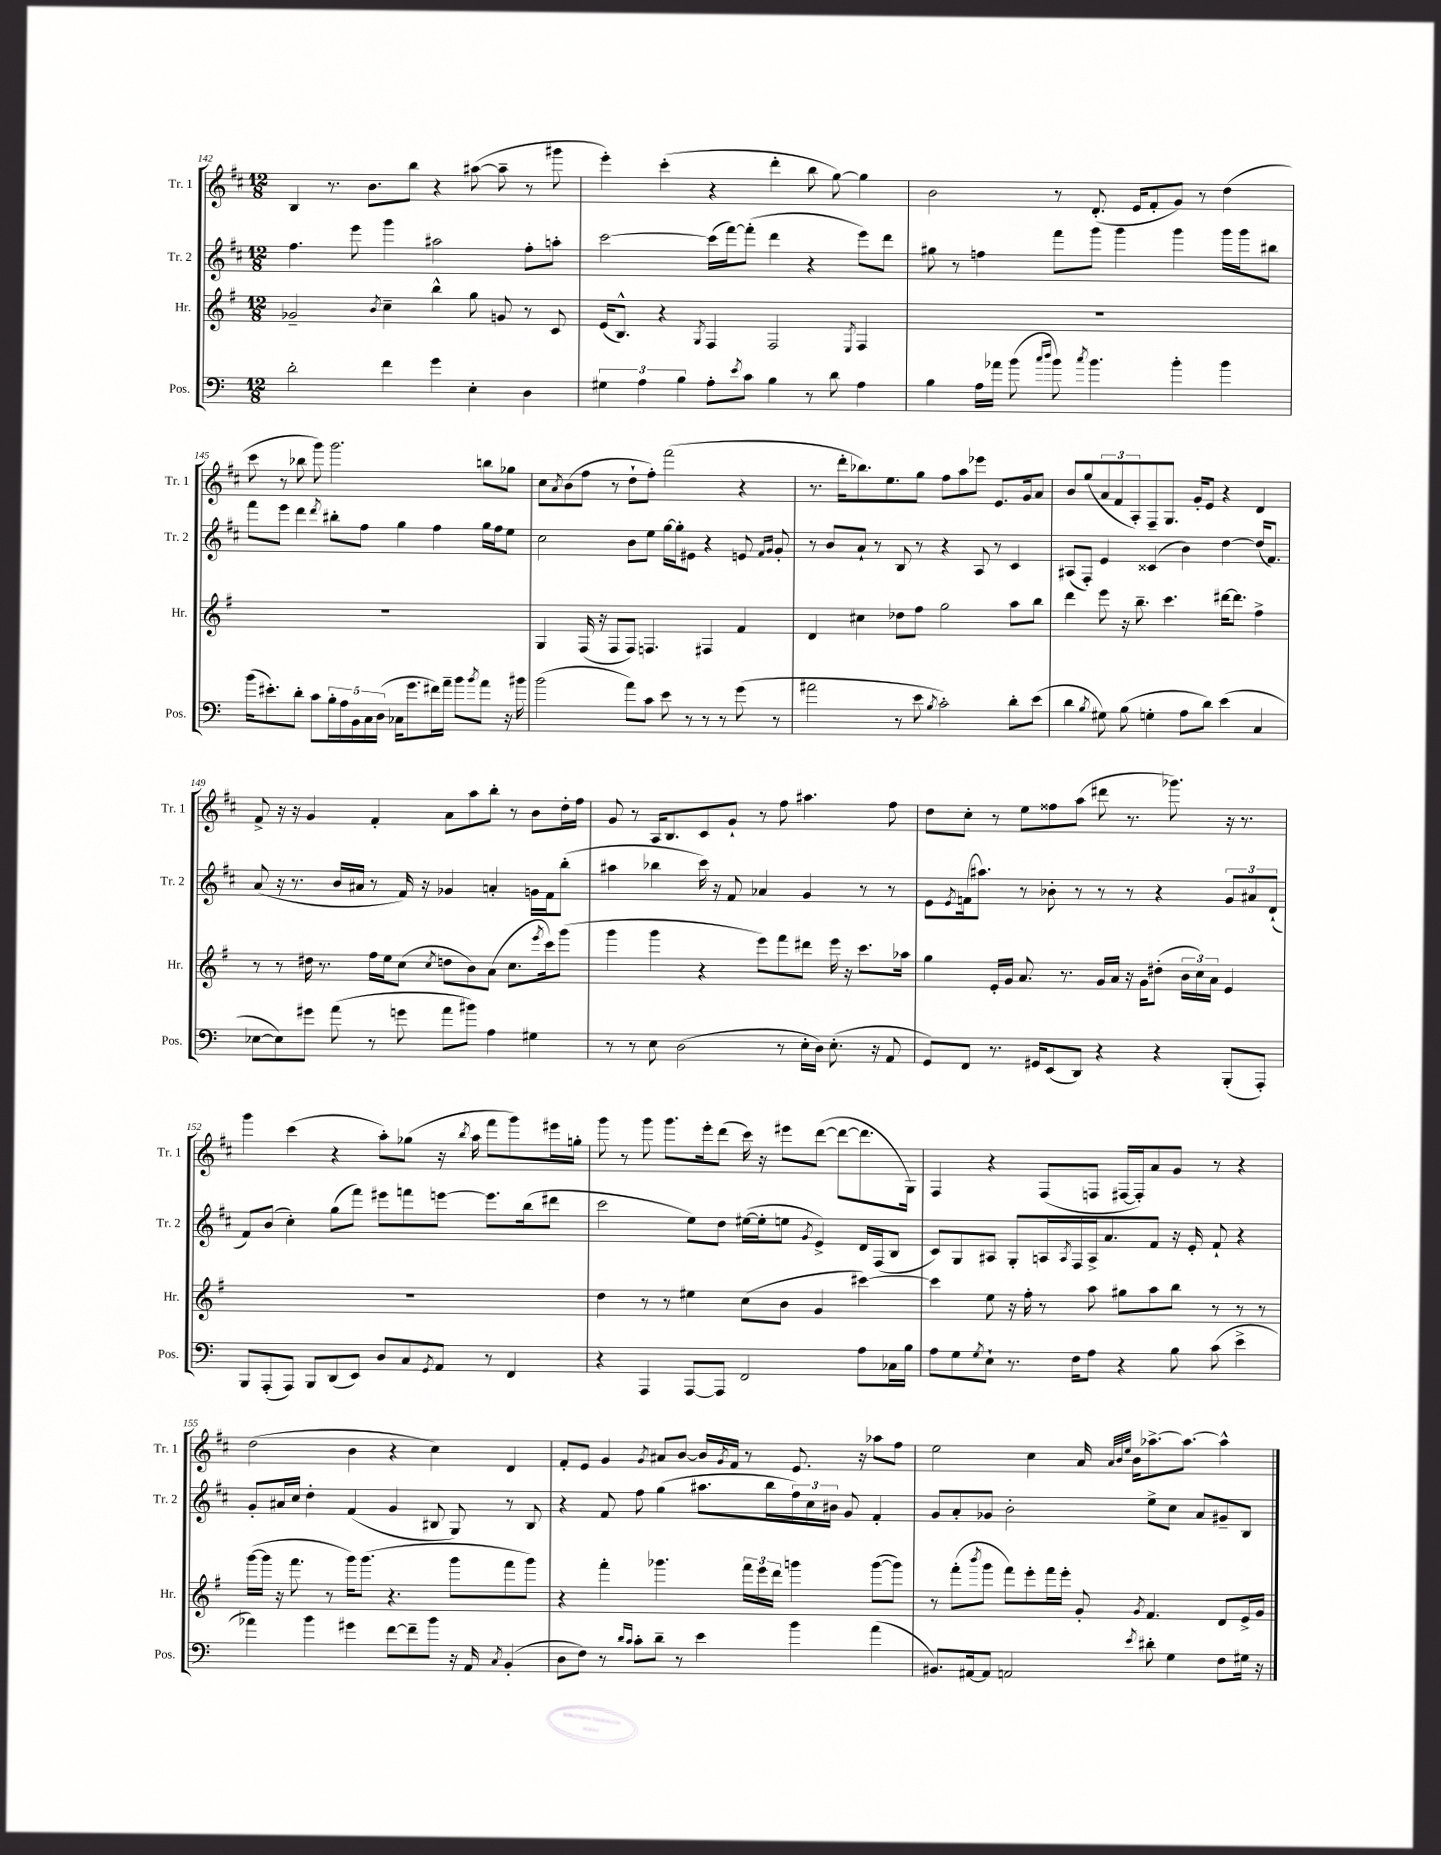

**kern	**kern	**kern	**kern
*staff4	*staff3	*staff2	*staff1
*clefF4	*clefG2	*clefG2	*clefG2
*k[]	*k[f#]	*k[f#c#]	*k[f#c#]
*M12/8	*M12/8	*M12/8	*M12/8
2d'	2g-~	4.ff#	4B
.	.	.	8.r
.	.	8eee	.
.	.	.	8.b
.	8qb	.	.
4f	4cc~	4ggg	.
.	.	.	8bb
4g	4bb^^	2aa#	4r
4E'	8gg	.	([8aa#
.	8g	.	8aa#~]
4D	8r	8ff#'	8r
.	8c	8aa'	8ggg#
=	=	=	=
6G#	(16e	[2ccc#	4eee')
.	8.B^^)	.	.
6A	.	.	.
.	4r	.	(4ccc#'
6B	.	.	.
.	8qG	.	.
8A'	4F#	(16ccc#]	4r
.	.	[16fff#)	.
8qe	.	.	.
8c	.	(8fff#']	.
4B	2F#	4ddd	4ddd'
8r	.	4r	8bb
8d	.	.	[8gg)
.	8qE	.	.
4A	4F#	8eee)	4gg]
.	.	8ddd	.
=	=	=	=
4B	1.r	8gg#	2b
.	.	8r	.
16A	.	4ff	.
16a-	.	.	.
(8b	.	.	.
16qqcc	.	.	.
16qqdd	.	.	.
8b)	.	8fff#	8r
8qcc	.	.	.
4.b	.	8ggg	(8.d'
.	.	4ggg	.
.	.	.	16e
.	.	.	8f#'
4b'	.	4ggg	8g)
.	.	.	8r
4b	.	16ggg	(4dd
.	.	16ggg	.
.	.	8bb#	.
=	=	=	=
(16b	1.r	8fff#	8ccc#
8.e#')	.	.	.
.	.	8eee	8r
8d'	.	4ddd	8bb-
8c	.	.	8ggg)
.	.	8qddd	.
20B'	.	8bb#'	2.ggg
20A	.	.	.
20BB	.	.	.
.	.	8ff#	.
20C	.	.	.
(20D	.	.	.
16C-	.	4gg	.
8.g	.	.	.
16f#)	.	4ff#	.
16a~	.	.	.
8b	.	.	.
8qb	.	.	.
8a	.	16gg	8bb
.	.	16ff#	.
16r	.	8ee	8gg-
16b#	.	.	.
=	=	=	=
(2b	4G	2cc#	8cc#
.	.	.	8qa
.	.	.	(8b
.	(16F#	.	8ff#
.	16r	.	.
.	8F#	.	8r
8a)	8F#)	8b	8dd`
8c	4.F	8ee	8ff#')
8e	.	[16gg	(2fff#
.	.	16gg']	.
8r	.	8e#	.
8r	4F#	4r	.
8r	.	.	.
(8g	4f#	8e	4r
.	.	16qqf#	.
.	.	16qqg	.
8r	.	8g'	.
=	=	=	=
2a#	4d	8r	8.r
.	.	8b	.
.	.	.	16ddd'
.	4cc#	8a`	8.bb-)
.	.	8r	.
.	.	.	8.ee
8r	8dd-	8B	.
8e	8ff#	8r	8gg
8qB	.	.	.
2c')	2gg	4r	8ff#
.	.	.	8aa
.	.	8A	8eee-
.	.	8r	8.e
8d'	8aa	4c#	.
.	.	.	16g
(8e	8bb	.	8a
=	=	=	=
4d	4ddd	(8A#	8b
.	.	8F#')	(8gg
8qB	.	.	.
8G#)	8eee	4e	12a
.	.	.	12f#
(8B	16r	.	.
.	.	.	12A')
.	8.bb~	.	.
4G'	.	(4c##	8F#~
.	4.ccc	.	8.G
8A	.	4b)	.
.	.	.	16g'
8d)	.	.	8e
(4e	[16ddd#	[4dd	4r
.	8.ddd#]	.	.
4C	4ff#^	(16dd]	4d
.	.	8.f#)	.
=	=	=	=
[8E-	8r	(8a	8f#^
8E-])	8r	16r	16r
.	.	8.r	16r
8g#	16dd#	.	4g
.	8.r	.	.
(8a	.	16b	.
.	.	16a#	.
8r	16ff#	8r	4f#'
.	16ee	.	.
8g	(8cc	16f#)	.
.	.	16r	.
.	8qcc	.	.
8a	8dd	4g-	8a
8b#)	8b)	.	8aa
4A	(8a	4a'	8bb'
.	8.cc	.	8r
4G#	.	16g	8b
.	8qeee	.	.
.	16ccc)	16f#	.
.	(8ggg	(8bb'	16dd'
.	.	.	16ff#
=	=	=	=
8r	4ggg	4aa#	8g
8r	.	.	8r
8E	4ggg	4bb-	16A
.	.	.	8.B
(2D	.	.	.
.	4r	16ccc#)	8c#
.	.	16r	.
.	.	8f#	8g`
.	8eee)	4a-	8r
8r	8fff#	.	8ff#
16E'	8ddd#	4g	4.aa#
16D)	.	.	.
(8.E'	16eee	.	.
.	16r	.	.
.	8.ccc	8r	.
16r	.	.	.
8AA	.	8r	8ff#
.	16aa-	.	.
=	=	=	=
8GG)	4gg	8e	8dd
.	.	8qe	.
8FF	.	(16f	8cc#'
.	.	8.aa#)	.
8.r	16e'	.	8r
.	16g	.	.
.	8.a	8r	8ee
16GG#	.	.	.
(8EE	.	8b-'	8ff##
.	8.r	.	.
8DD)	.	8r	(8aa
4r	16g	8r	8ddd#
.	16a	.	.
.	16r	8r	8.r
.	16g	.	.
4r	(8dd#'	4r	.
.	.	.	8.ggg-)
.	24b	.	.
.	24cc)	.	.
.	24a	.	.
(8BBB'	4e	12g	16r
.	.	.	8.r
.	.	12a#	.
8AAA')	.	.	.
.	.	(12d`	.
=	=	=	=
8BBB	1.r	8f#)	4ggg
(8AAA'	.	(8b	.
8AAA)	.	4cc#')	(4ccc#
8BBB	.	.	.
(8DD	.	(8gg	4r
8EE)	.	8fff#)	.
8D	.	8eee#	8aa')
8C	.	8fff	(8gg-
8qGG	.	.	.
8AA	.	[8eee	16r
.	.	.	8qbb
.	.	.	16aa
8r	.	8.eee]	8fff#
4FF	.	.	8ggg)
.	.	(16bb	.
.	.	8ddd#	16eee#
.	.	.	16gg'
=	=	=	=
4r	4dd	2ccc#	8ggg
.	.	.	8r
4AAA	8r	.	8ggg
.	8r	.	8.ggg
[8AAA	4ee#	8ee)	.
.	.	.	16eee'
8AAA]	.	8dd	(8ddd
2FF	(8cc	([16ee#	16ccc#)
.	.	16ee#']	16r
.	8b	8ee	8eee#
.	.	8qg	.
.	4g	4e^)	([8ddd
.	.	.	8ddd_
8A	[4ccc#)	16d	8.ddd]
.	.	(16F#	.
16C-	.	8B	.
16B	.	.	16G)
=	=	=	=
8A	4ccc#]	8c#)	4F#
8G	.	8G	.
8qG	.	.	.
8E`	8ee	8A#	4r
8.r	16r	8G'	.
.	16ff#'	.	.
.	8r	16A	(8F#
.	.	8qA	.
16F	.	16F#	.
8A	8aa	16A^	8F
.	.	8.a	.
4r	8gg#	.	[16F#
.	.	.	16F#'])
.	8aa	8f#	8a
8B	8bb	16r	8g
.	.	16e'	.
(8c	8r	8f#`	8r
4e^	8r	4r	4r
.	8r	.	.
=	=	=	=
4a-)	([16ggg	8g'	(2dd
.	16ggg]	.	.
.	16r	16a#	.
.	8.fff#	16cc#	.
4b	.	4dd'	.
.	8r	.	.
4g#	16ggg)	(4f#	4b
.	(8.ggg	.	.
[8f	4.r	4g	4r
8f~]	.	.	.
8b	.	8B#	4cc#)
16r	8ggg	8G)	.
16AA	.	.	.
8qC	.	.	.
(4BB'	8fff#	8r	4d
.	8ggg)	8B#	.
=	=	=	=
8D	4r	4r	8f#'
8F)	.	.	8e
8r	4fff#'	8f#	4g
16qqd	.	.	.
16qqc	.	.	.
8c'	.	8ff#	.
.	.	.	8qg
8d~	4.ggg-	(4gg	8a#
8r	.	.	[8b
4e	.	8.aa#	16b]
.	.	.	8qg
.	.	.	16f#
.	24fff#	.	8r
.	24eee	.	.
.	.	16bb	.
.	24ddd	.	.
4b	4ggg	24ff#)	8.e
.	.	24cc#	.
.	.	24b#	.
.	.	8g	.
.	.	.	16r
(4a	([8ggg	4f#'	8aa-
.	8ggg])	.	8ff#
=	=	=	=
8.BB#)	8r	8g	2ee
.	(8fff#'	8a'	.
[16AA#	.	.	.
.	8qbbb	.	.
8AA#]	8ggg	8g-	.
2AA	8fff#)	2b'	.
.	8eee'	.	4cc#
.	16fff#	.	.
.	16eee'	.	.
.	8g'	.	16a
.	.	.	32qqa
.	.	.	32qqb
.	.	.	32qqee
.	.	.	16b
8qe	8qg	.	.
8d#'	4.f#	8ee^	[8.aa-^
4G	.	8cc#	.
.	.	.	8.aa-_
.	.	8a	.
8F	8d	8g#~	4aa-^^]
16G#	16e^	8B	.
16r	16g	.	.
==	==	==	==
*-	*-	*-	*-
